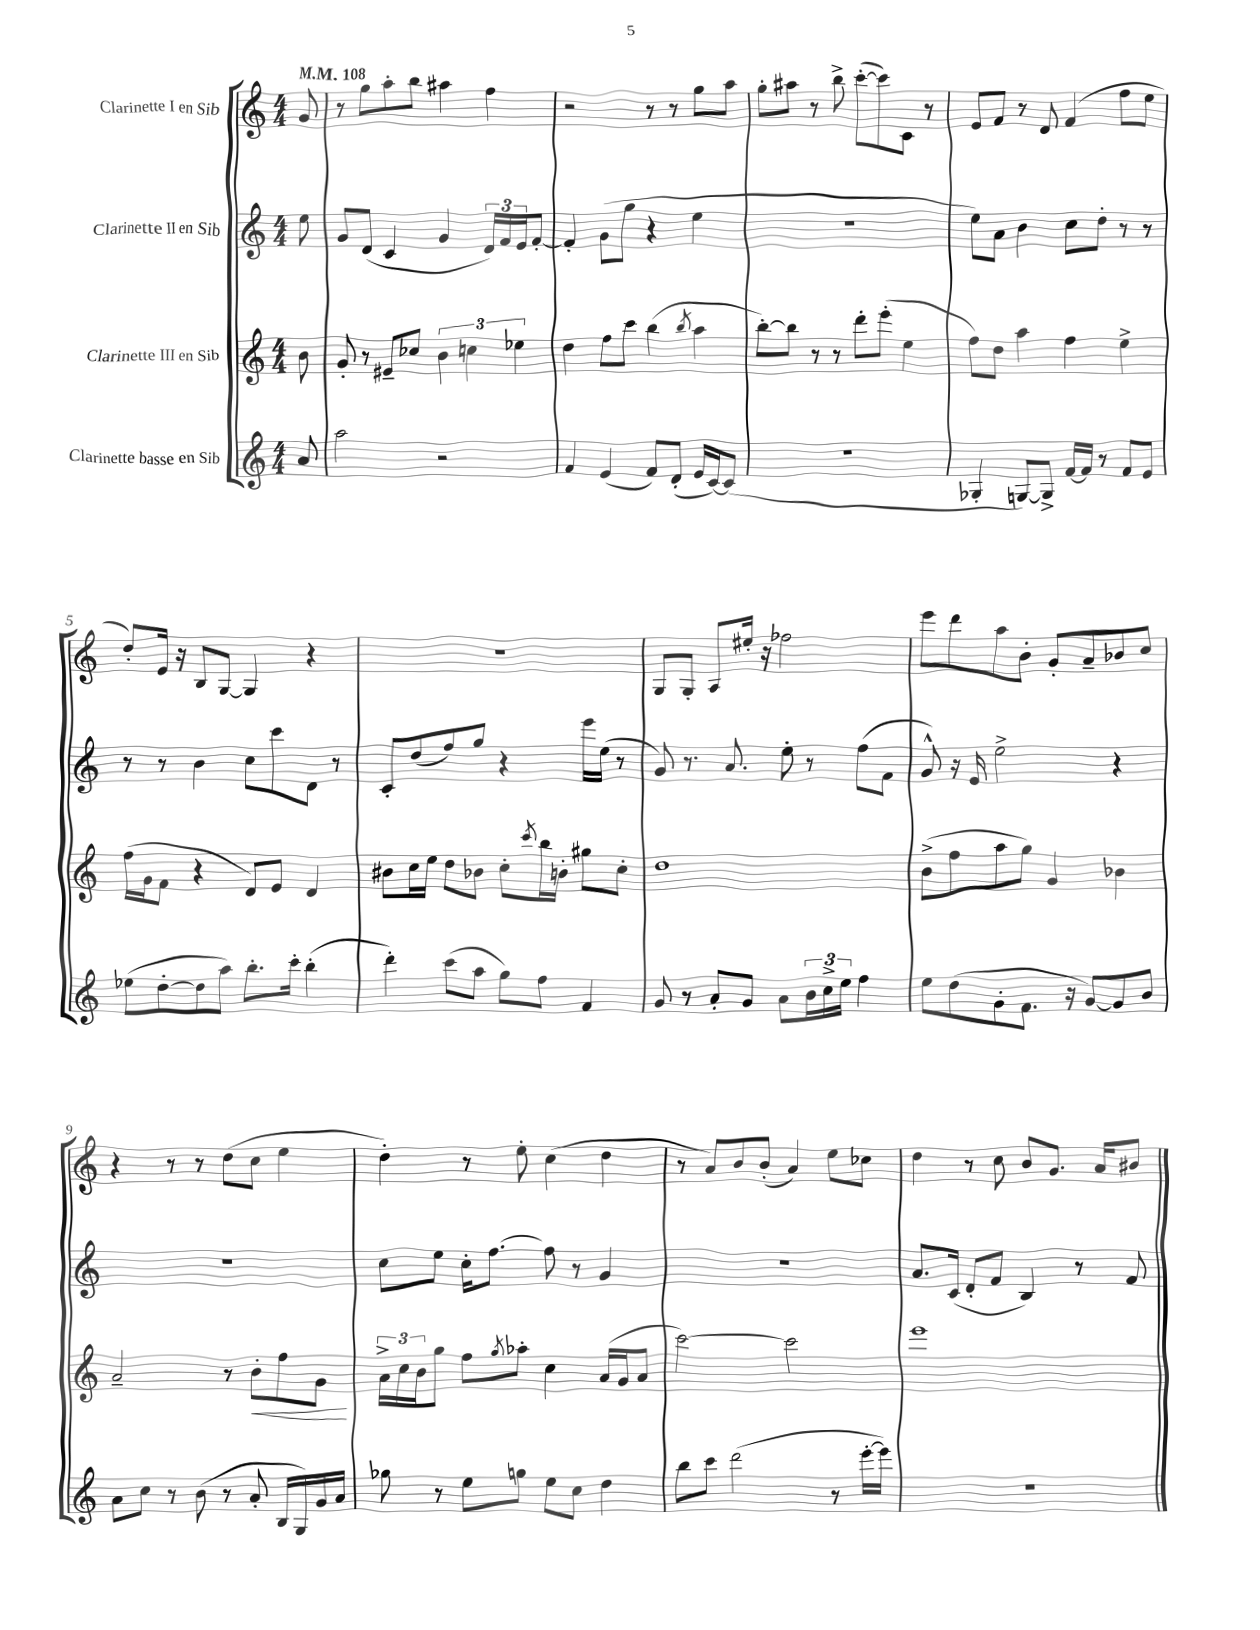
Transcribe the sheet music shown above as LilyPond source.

<<
\new StaffGroup <<
\new Staff = "s0" \with { instrumentName = "Clarinette I en Sib" } {
    \clef treble \key c \major \numericTimeSignature \time 4/4 \partial 8 \tempo 4 = 108
    g'8 |
    r8 g''8 a''8-. b''8 ais''4 f''4 |
    r2 r8 r8 g''8 a''8 |
    g''8-. ais''8 r8 b''8-> c'''8~-.( c'''8) c'8 r8 |
    e'8 f'8 r8 d'8 f'4( f''8 e''8 |
    d''8-.) e'16 r16 b8 g8~ g4 r4 |
    r1 |
    g8 g8-. a8 eis''16-. r16 fes''2 |
    e'''8 d'''8 a''8 b'8-. g'8-. a'8-- bes'8 c''8 |
    r4 r8 r8 d''8( c''8 e''4 |
    d''4-.) r8 e''8-. c''4( d''4 |
    r8 a'8) b'8 b'8-.( a'4) e''8 ces''8 |
    d''4 r8 c''8 b'8 g'8. a'16 bis'8 \bar "|." |
}
\new Staff = "s1" \with { instrumentName = "Clarinette II en Sib" } {
    \clef treble \key c \major \numericTimeSignature \time 4/4 \partial 8
    e''8 |
    g'8 d'8( c'4 g'4 \tuplet 3/2 { d'16) f'16 e'16 } f'8~-. |
    f'4-. g'8( g''8 r4 e''4 |
    R1 |
    e''8) a'8 b'4 c''8 d''8-. r8 r8 |
    r8 r8 b'4 c''8 c'''8 d'8 r8 |
    c'8-. d''8( f''8) g''8 r4 e'''16 e''16( r8 |
    g'8) r8. a'8. e''8-. r8 f''8( f'8 |
    g'8-^) r16 e'16 e''2-> r4 |
    r1 |
    c''8 e''8 c''16-. f''8.~ f''8 r8 g'4 |
    R1 |
    a'8. c'16( d'8-. f'8 b4) r8 f'8 \bar "|." |
}
\new Staff = "s2" \with { instrumentName = "Clarinette III en Sib" } {
    \clef treble \key c \major \numericTimeSignature \time 4/4 \partial 8
    b'8 |
    g'8-. r8 eis'8-- ces''8 \tuplet 3/2 { b'4 c''4 ees''4 } |
    d''4 f''8 c'''8 b''4( \acciaccatura { b''8 } a''4 |
    b''8~-.) b''8 r8 r8 d'''8-. e'''8-.( e''4 |
    f''8) d''8 a''4 f''4 e''4-> |
    f''16( g'16 f'8 r4 d'8) e'8 d'4 |
    bis'8 c''16 e''16 d''8 bes'8 c''8-. \acciaccatura { c'''8 } b''16 b'16-. gis''8 c''8-. |
    d''1 |
    b'8->( f''8 a''8 g''8) g'4 bes'4 |
    a'2-- r8 b'8-.\< f''8 g'8\! |
    \tuplet 3/2 { a'16-> c''16 b'16 } g''8 f''8 \acciaccatura { g''8 } aes''8-. c''4 a'16( g'16 a'8 |
    c'''2~) c'''2 |
    e'''1 \bar "|." |
}
\new Staff = "s3" \with { instrumentName = "Clarinette basse en Sib" } {
    \clef treble \key c \major \numericTimeSignature \time 4/4 \partial 8
    a'8 |
    a''2 r2 |
    f'4 e'4( f'8) d'8-.( e'16 c'16~) c'8( |
    R1 |
    ges4-. g8~) g8-> f'16~ f'16 r8 f'8 e'8 |
    ees''8( d''8~-. d''8 a''8) b''8.-. c'''16-. b''4-.( |
    d'''4-.) c'''8( a''8 g''8) f''8 f'4 |
    g'8 r8 a'8-. g'8 a'8 \tuplet 3/2 { b'16 c''16-> e''16 } f''4 |
    e''8 d''8( g'8-. f'8. r16 g'8~) g'8 b'8 |
    a'8 c''8 r8 b'8( r8 a'8-. b16 g16) g'16 a'16 |
    ges''8 r8 e''8 g''8 e''8 c''8 d''4 |
    b''8 c'''8 d'''2( r8 e'''16~-. e'''16) |
    R1 \bar "|." |
}
>>
>>
